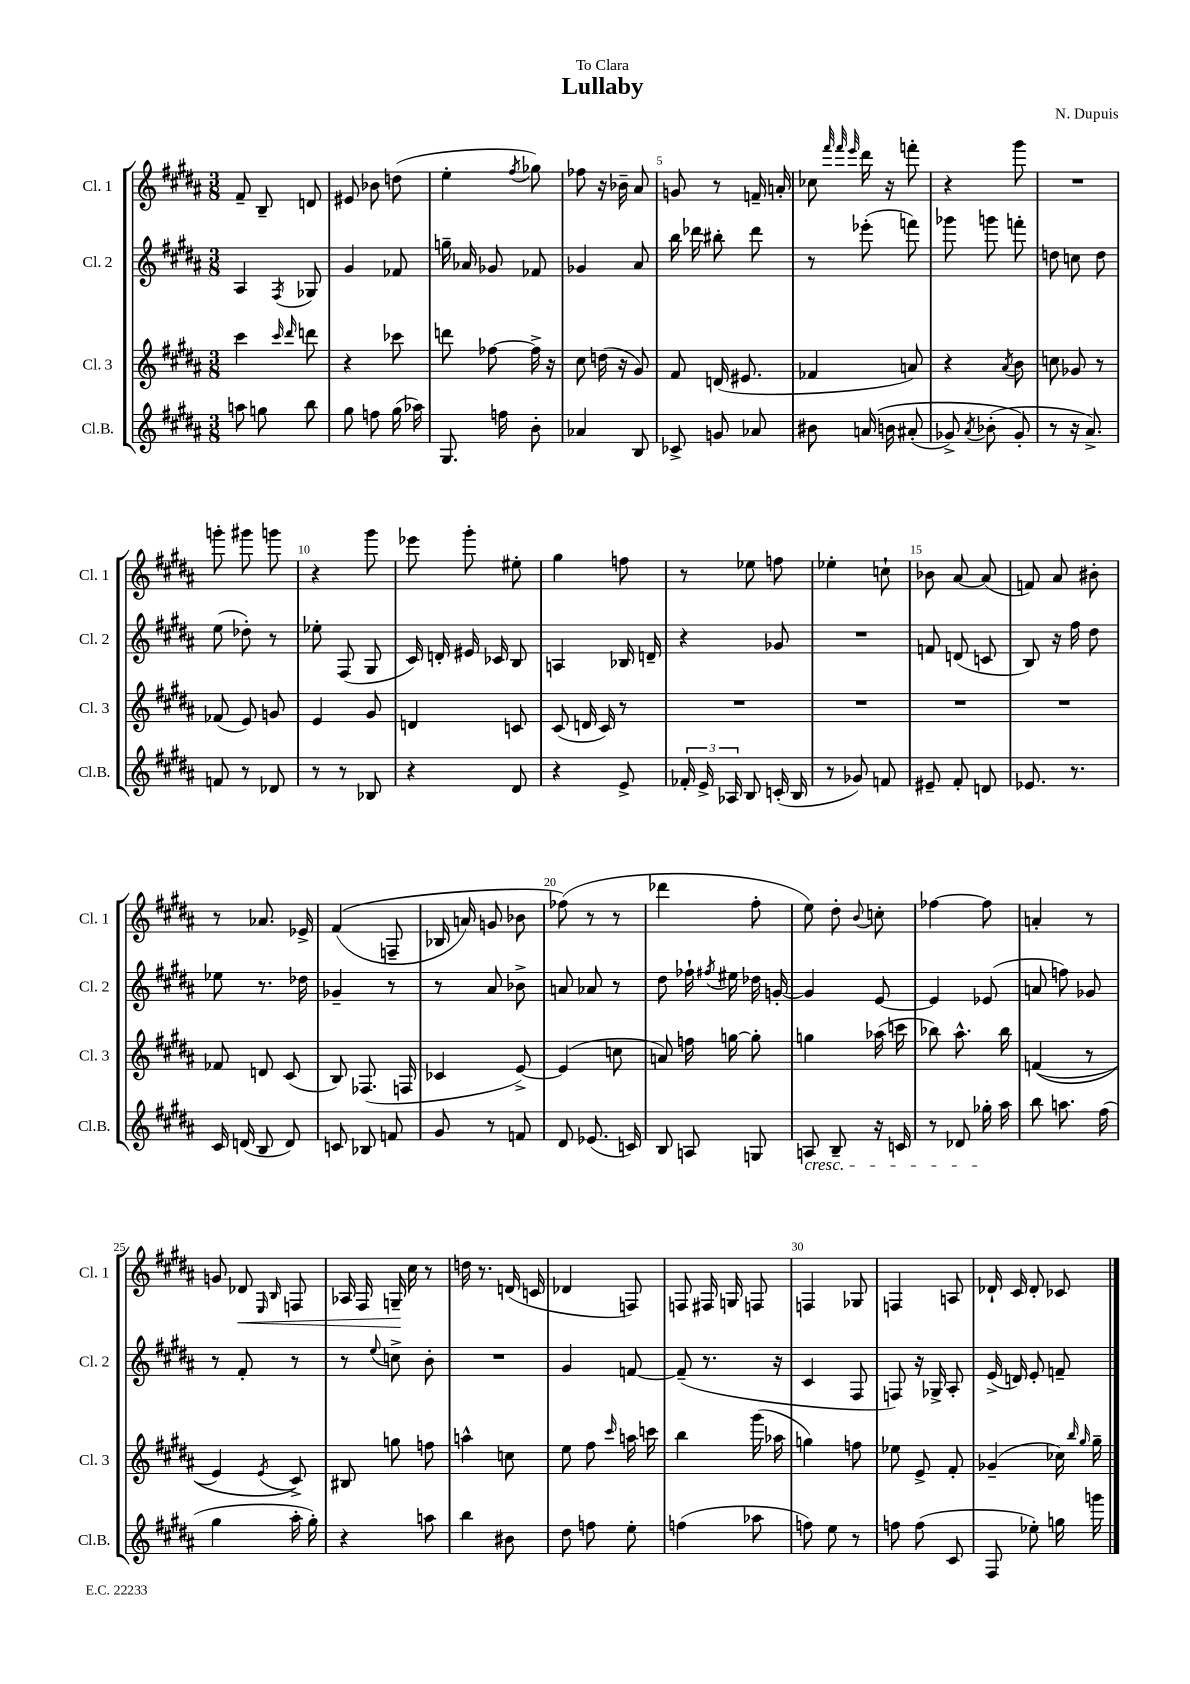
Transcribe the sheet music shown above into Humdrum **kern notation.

**kern	**kern	**kern	**kern	**dynam
*part4	*part3	*part2	*part1	*part1
*staff4	*staff3	*staff2	*staff1	*staff1
*I"Cl.B.	*I"Cl. 3	*I"Cl. 2	*I"Cl. 1	*
*I'Cl.B.	*I'Cl. 3	*I'Cl. 2	*I'Cl. 1	*
*clefG2	*clefG2	*clefG2	*clefG2	*
*k[f#c#g#d#a#]	*k[f#c#g#d#a#]	*k[f#c#g#d#a#]	*k[f#c#g#d#a#]	*
*M3/8	*M3/8	*M3/8	*M3/8	*
=1	=1	=1	=1	=1
8aan\	4ccc#\	4A#/	8f#~/	.
8ggn\	.	.	8B~/	.
.	16qqccc#/	.	.	.
.	16qqddd#/	8qF#/	.	.
8bb\	8dddn\	8G-X/	8dn/	.
=2	=2	=2	=2	=2
8gg#\	4r	4g#/	8e#X/	.
8ffn\	.	.	8b-X\	.
(16gg#\	8ccc-X\	8f-X/	(8ddn\	.
16aa-X\)	.	.	.	.
=3	=3	=3	=3	=3
8.G#/	8dddn\	16ggn~\	4ee'\	.
.	.	16a-X/	.	.
.	[8ff-X\	8g-X/	.	.
16ffn\	.	.	.	.
.	.	.	8qff#/	.
8b'\	16ff-^\]	8f-X/	8gg-X\)	.
.	16r	.	.	.
=4	=4	=4	=4	=4
4a-X/	8cc#\	4g-X/	8ff-X\	.
.	(16ddn\	.	16r	.
.	16r	.	16b-X~\	.
8B/	8g#/)	8a#/	8a#/	.
=5	=5	=5	=5	=5
8c-X^/	8f#/	16bb\	8gn/	.
.	.	16ddd-X\	.	.
8gn/	(16dn/	8bb#X'\	8r	.
.	8.e#X/	.	.	.
8a-X/	.	8ddd-\	16fn~/	.
.	.	.	16an'/	.
=6	=6	=6	=6	=6
8b#X\	4f-X/	8r	8cc-X\	.
.	.	.	32qqfff#/	.
.	.	.	32qqfff#/	.
.	.	.	32qqeee/	.
(16an/	.	(8eee-X'\	16ddd#\	.
16bn\	.	.	16r	.
(8a#X'/	8an/)	8fffn\)	8fffn'\	.
=7	=7	=7	=7	=7
8g-X^/)	4r	8ggg-X\	4r	.
8qa#/	.	.	.	.
(8b-X'\	.	8gggn\	.	.
.	8qa#/	.	.	.
8g-'/)	8b\	8fffn'\	8ggg#\	.
=8	=8	=8	=8	=8
8r	8ccn\	8ddn\	4.r	.
16r	8g-X/	8ccn\	.	.
8.a#^/)	.	.	.	.
.	8r	8dd\	.	.
!!LO:LB:g=z
=9	=9	=9	=9	=9
8fn/	(8f-X/	(8ee\	8gggn'\	.
8r	8e/)	8dd-X'\)	8ggg#X\	.
8d-X/	8gn/	8r	8gggn\	.
=10	=10	=10	=10	=10
8r	4e/	8ee-X'\	4r	.
8r	.	(8F#/	.	.
8B-X/	8g#/	8G#/	8ggg#\	.
=11	=11	=11	=11	=11
4r	4dn/	16c#/)	8eee-X\	.
.	.	16dn'/	.	.
.	.	16e#X/	8ggg#'\	.
.	.	16c-X/	.	.
8d#/	8cn/	8B/	8ee#X'\	.
=12	=12	=12	=12	=12
4r	(8c#/	4An/	4gg#\	.
.	16dn/	.	.	.
.	16c#/)	.	.	.
8e^/	8r	16B-X/	8ffn\	.
.	.	16dn~/	.	.
=13	=13	=13	=13	=13
24f-X'/	4.r	4r	8r	.
24e^/	.	.	.	.
24A-X/	.	.	.	.
8B/	.	.	8ee-X\	.
(16cn'/	.	8g-X/	8ffn\	.
16B/	.	.	.	.
=14	=14	=14	=14	=14
8r	4.r	4.r	4ee-X'\	.
8g-X/)	.	.	.	.
8fn/	.	.	8ccn`\	.
=15	=15	=15	=15	=15
8e#X~/	4.r	8fn/	8b-X\	.
8f#'/	.	(8dn/	[8a#/	.
8dn/	.	8cn/	(8a#/]	.
=16	=16	=16	=16	=16
8.e-X/	4.r	8B/)	8fn/)	.
.	.	16r	8a#/	.
8.r	.	16ff#\	.	.
.	.	8dd#\	8b#X'\	.
!!LO:LB:g=z
=17	=17	=17	=17	=17
16c#/	8f-X/	8ee-X\	8r	.
(16dn/	.	.	.	.
8B/	8dn/	8.r	8.a-X/	.
8d/)	(8c#/	.	.	.
.	.	16dd-X\	16e-X^/	.
=18	=18	=18	=18	=18
8cn/	8B/)	4g-X~/	((4f#/	.
8B-X/	(8.F-X/	.	.	.
8fn/	.	8r	8Fn~/	.
.	16Fn/	.	.	.
=19	=19	=19	=19	=19
8g#/	4c-X/	8r	16B-X/	.
.	.	.	16an/)	.
8r	.	8a#/	8gn/	.
8fn/	[8e^/)	8b-X^\	8b-X\	.
=20	=20	=20	=20	=20
8d#/	(4e/]	8an/	(8ff-X\)	.
(8.e-X/	.	8a-X/	8r	.
.	8ccn\	8r	8r	.
16cn/)	.	.	.	.
=21	=21	=21	=21	=21
8B/	8an/)	8dd#\	4ddd-X\	.
8An/	16ffn\	16ff-X`\	.	.
.	.	8qff#X/	.	.
.	[16ggn\	16ee#X\	.	.
8Gn/	8gg'\]	16dd-X\	8ff#'\	.
.	.	[16gn'/	.	.
=22	=22	=22	=22	=22
!LO:TX:b:i:t=cresc.	!	!	!	!
8An/	4ggn\	4g/]	8ee\)	.
8B~/	.	.	8dd#'\	.
.	.	.	8qqb/	.
16r	(16aa-X\	[8e/	8ccn'\	.
16cn/	16cccn\	.	.	.
=23	=23	=23	=23	=23
8r	8bb-X\)	4e/]	[4ff-X\	.
8d-X/	8.aa#^^\	.	.	.
16gg-X'\	.	(8e-X/	8ff-\]	.
16aa#\	16bb-\	.	.	.
=24	=24	=24	=24	=24
8bb\	((4fn/	8an/	4an'/	.
8.aan\	.	8ffn\)	.	.
.	8r	8g-X/	8r	.
(16ff#\	.	.	.	.
!!LO:LB:g=z
=25	=25	=25	=25	=25
4gg#\	4e/)	8r	8gn/	.
!	!	!	!	!LO:HP:b
.	.	8f#'/	8d-X/	<
.	.	.	16qqE/	.
.	8qe/	.	16qqB/	.
16aa#'\	8c#^/)	8r	8Fn/	.
16gg#'\)	.	.	.	.
=26	=26	=26	=26	=26
4r	8B#X/	8r	16A-X/	.
.	.	.	16F#/	.
.	.	8qqee/	.	.
.	8ggn\	8ccn^\	16Gn~/	.
.	.	.	16cc#\	[
8aan\	8ffn\	8b'\	8r	.
=27	=27	=27	=27	=27
4bb\	4aan^^\	4.r	16ddn\	.
.	.	.	8.r	.
8b#X\	8ccn\	.	(16dn/	.
.	.	.	16cn/	.
=28	=28	=28	=28	=28
8dd#\	8ee\	4g#/	4d-X/	.
8ffn\	8ff#\	.	.	.
.	16qqccc#/	.	.	.
8ee'\	16aan\	[8fn/	8Fn/)	.
.	16cccn\	.	.	.
=29	=29	=29	=29	=29
(4ffn\	4bb\	(8f~/]	8Fn/	.
.	.	8.r	16F#X/	.
.	.	.	16Gn/	.
8aa-X\	(16ggg#\	.	8Fn/	.
.	16aa-X\	16r	.	.
=30	=30	=30	=30	=30
8ffn\)	4ggn\)	4c#/	4Fn/	.
8ee\	.	.	.	.
8r	8ffn\	8F#/	8G-X/	.
=31	=31	=31	=31	=31
8ffn\	8ee-X\	8Fn/)	4Fn/	.
(8ff\	8e^/	16r	.	.
.	.	16G-X^/	.	.
8c#/	8f#'/	8A#'/	8An/	.
=32	=32	=32	=32	=32
8F#/	(4g-X~/	(16e^/	16d-X`/	.
.	.	16dn/)	16c#/	.
8ee-X'\)	.	8e'/	8d-'/	.
16ggn\	16cc-X\)	8fn~/	8c-X/	.
.	16qqbb/	.	.	.
.	16qqgg#/	.	.	.
16gggn\	16gg#~\	.	.	.
==	==	==	==	==
*-	*-	*-	*-	*-
